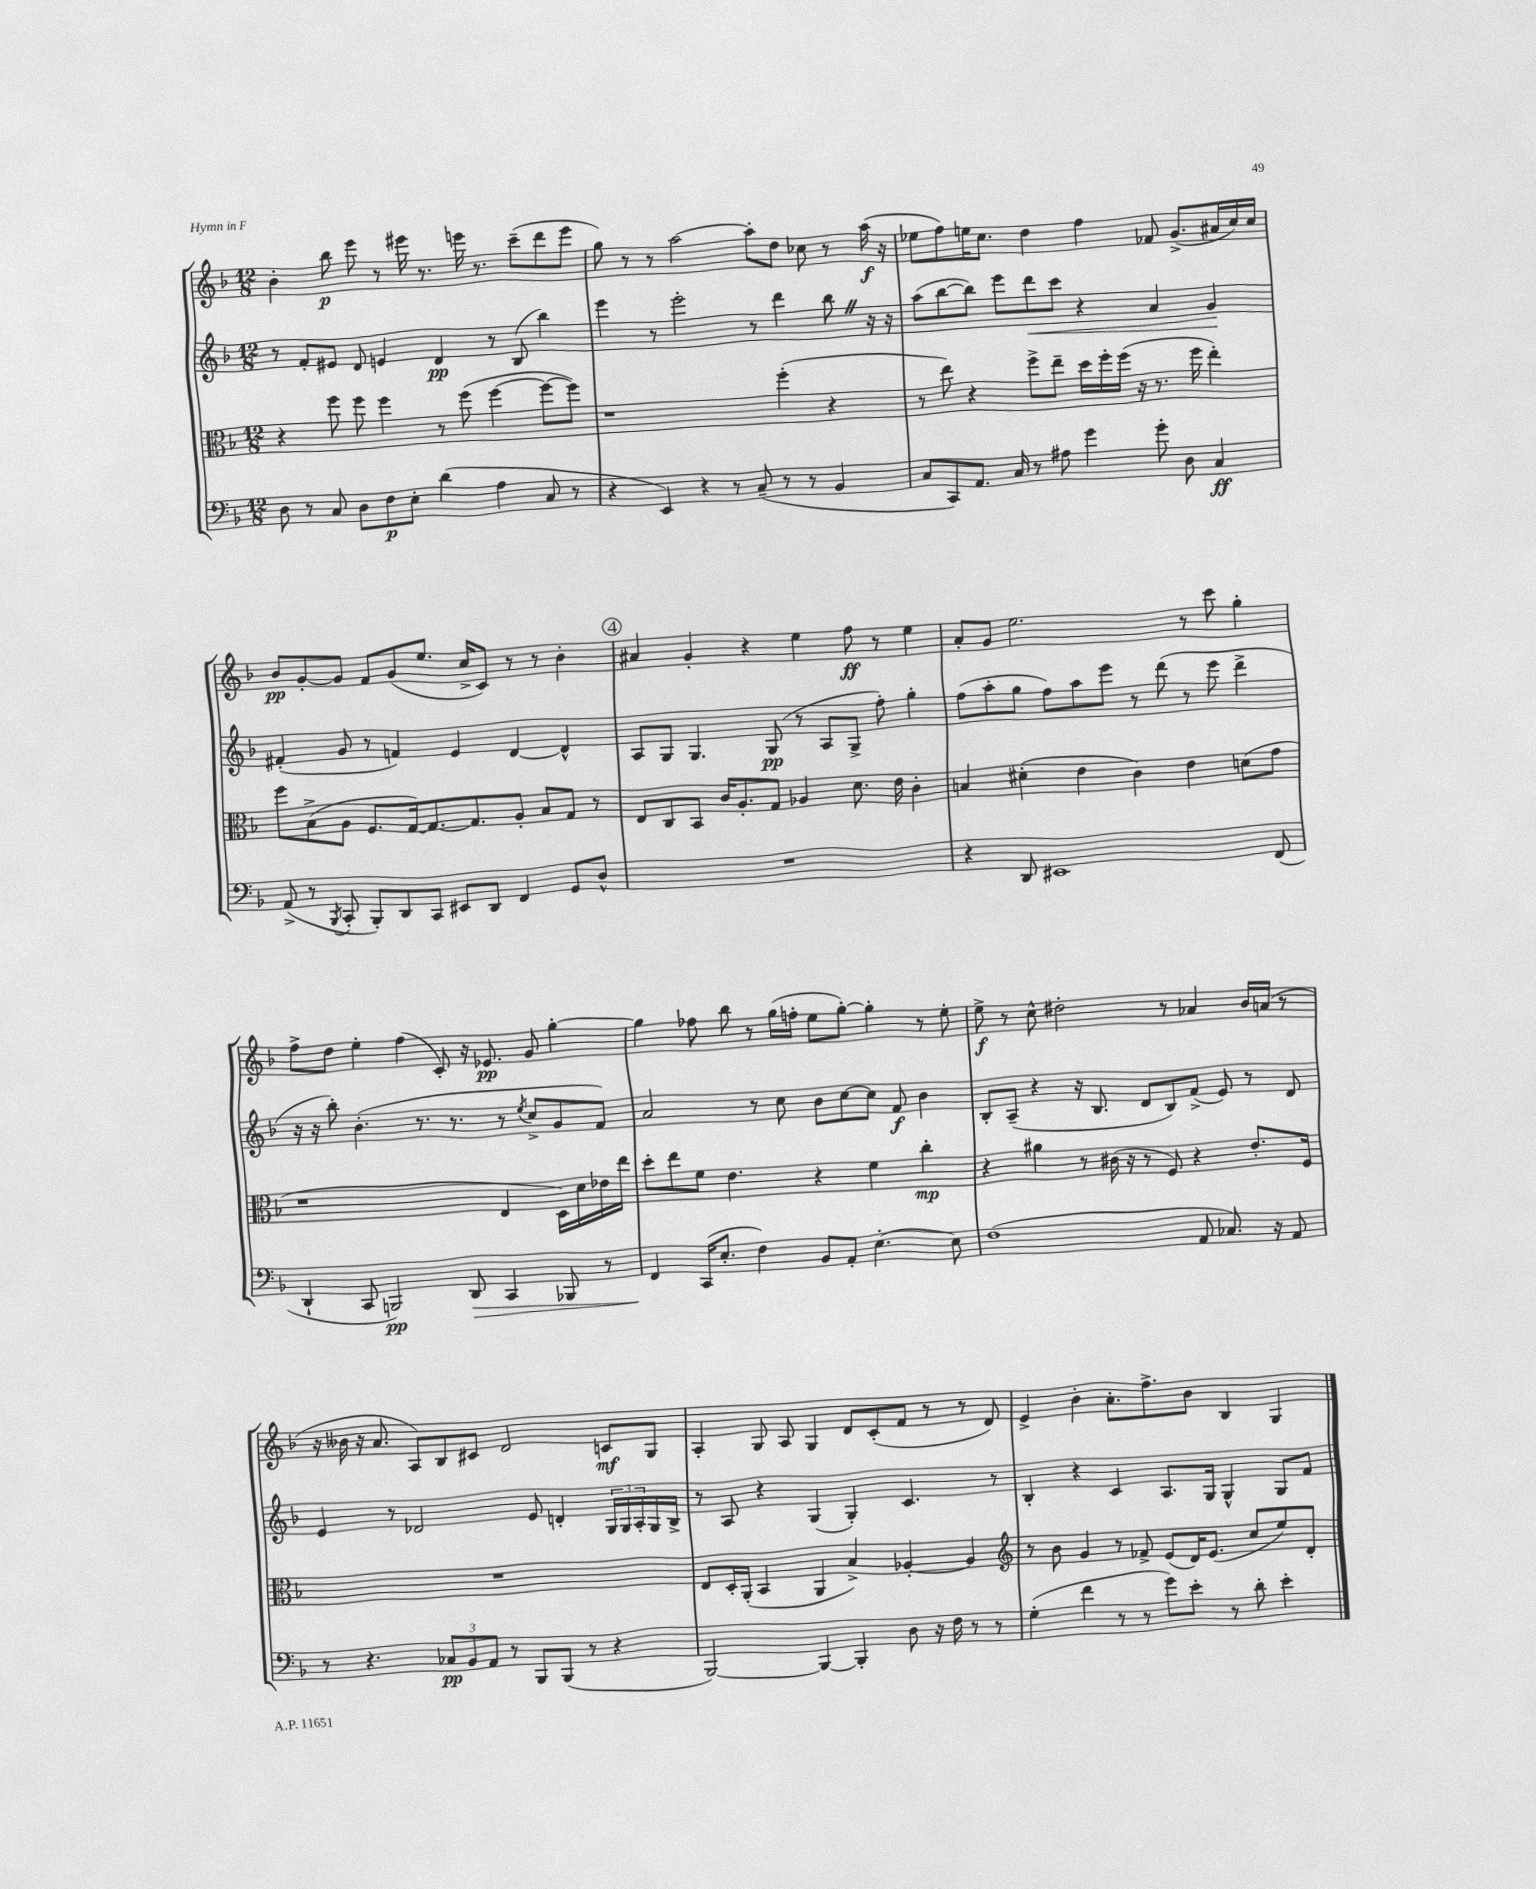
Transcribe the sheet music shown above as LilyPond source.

<<
\new StaffGroup <<
\new Staff = "s0" {
    \clef treble \key f \major \numericTimeSignature \time 12/8
    bes'4-. bes''8\p e'''8 r8 eis'''16 r8. e'''16 r8. c'''8--( d'''8 e'''8 |
    g''8) r8 r8 a''2~ a''8-. d''8 ces''8 r8 a''16\f( r16 |
    ees''8 f''8) e''16 c''8. d''4 f''4 fes'8 g'8.->( ais'16 c''16) c''16 |
    bes'8\pp g'8~-. g'8 f'8 g'8( e''8. c''16-> c'8) r8 r8 bes'4-. |
    \mark \markup { \circle "4" } ais'4 g'4-. r4 e''4 f''8\ff r8 e''4 |
    a'8-. g'8 e''2. r8 c'''8 g''4-. |
    f''8-> d''8 e''4-. f''4( c'8-.) r16 ees'8.\pp g'8 g''4~-. |
    g''4 fes''8 bes''8 r8 g''16( f''16-. e''8 g''8~-.) g''4-. r8 e''8-. |
    e''8->\f r8 c''8-^ dis''2-. r8 aes'4 bes'16 a'16( r8 |
    r16 beses'16 r16 a'8. a8) bes8 cis'8 d'2 c'8\mf g8 |
    a4-. g8 a8 g4 d'8 c'8-.( f'8 r8 r8 d'8) |
    e'4-> bes'4-. a'8.-. f''8.-> bes'8 bes4 g4 \bar "|." |
}
\new Staff = "s1" {
    \clef treble \key f \major \numericTimeSignature \time 12/8
    r8 f'8-. eis'8 d'8 e'4 d'4\pp r8 bes8( bes''4) |
    e'''4 r8 e'''2-. r8 d'''4 bes''8 \once \override BreathingSign.text = \markup { \musicglyph "scripts.caesura.straight" } \breathe r16 r16 |
    a''8( bes''8~ bes''8) e'''8 d'''8\< c'''8 r4 a'4 g'4\! |
    fis'4-.( g'8 r8 f'4) e'4 d'4~ d'4-^ |
    \mark \markup { \circle "4" } a8 g8 g4. g8\pp( r8 a8 g8-> f''8-.) g''4-. |
    f''8( a''8-. g''8 f''8) a''8 e'''8 r8 d'''8( r8 e'''8 d'''4-> |
    r16 r16 bes''8-.) bes'4.-.( r8. r8. r8 \acciaccatura { e''8 } c''8-> g'8 f'8) |
    a'2 r8 c''8 bes'8 c''8~ c''8 f'8\f bes'4 |
    bes8-. a8--( r4 r16 bes8. d'8 bes8) f'8->( e'8) r8 d'8 |
    e'4 r8 des'2 e'8 d'4-. \tuplet 3/2 { g16 g16 a16-. } g16 bes16-> |
    r8 a8 r4 g4( g4-.) c'4. r8 |
    bes4-. r4 c'4 a8. g16 g4-^ g8 f'8 \bar "|." |
}
\new Staff = "s2" {
    \clef alto \key f \major \numericTimeSignature \time 12/8
    r4 f''8 f''8 f''4 r8 f''8( f''4~ f''8~ f''8) |
    r1 f''4-.( r4 |
    r8 e''8) r4 f''8-> e''8-- d''16 f''16-. f''16( r16 r8. f''16 e''4-.) |
    f''8 bes8->( a8 f8. g16~) g8.~ g8. a8-. bes8 g8 r8 |
    \mark \markup { \circle "4" } e8 c8 bes,8 c'16 a8.-. g8 aes4 d'8. e'16 c'4-. |
    b4 dis'4-.( e'4 c'4) e'4 d'8( g'8 |
    r1 e4 d16) d'16 ees'16 e''16 |
    d''8-. e''8 f'8 e'4. r4 f'4 c''4-.\mp |
    r4 ais'4 r8 cis'16( r16 r8 f8) r4 e'8.-. f16 |
    R1. |
    e8 d16-. a,16-.( bes,4 a,4 bes4->) aes4~-. aes4 |
    \clef treble r8 bes'8 g'4 r8 fes'8-> e'8( d'16) e'8.( c''8 e''8) d'8-. \bar "|." |
}
\new Staff = "s3" {
    \clef bass \key f \major \numericTimeSignature \time 12/8
    d8 r8 c8 d8 f8\p e8-. d'4( a4 c8 r8 |
    r4 e,4) r4 r8 c8--( r8 r8 bes,4 |
    c8 c,8) a,8. c16 r8 ais8 g'4 g'8-. d8 c4\ff |
    a,8->( r8 \acciaccatura { bes,,8 } c,8-. bes,,8-.) d,8 c,8 eis,8 d,8 f,4 g,8 d8-^ |
    \mark \markup { \circle "4" } R1. |
    r4 d,8 eis,1 f,8( |
    d,4-! c,8 b,,2\pp) d,8\> c,4 bes,,8 r8 |
    f,4\! c,16( e8.-. f4) bes,8 a,8-. e4.~-. e8 |
    f1( a,8 ces8.) r16 a,8 |
    r8 r4. \tuplet 3/2 { ces8\pp bes,8 a,8 } r8 bes,,8 bes,,8( r8 r4 |
    bes,,2~) bes,,4~ bes,,4-. d8 r16 f16 r8 r8 |
    g4-.( f'4 r8 r8 g'8) e'8-. r8 d'8-. e'4-. \bar "|." |
}
>>
>>
\layout { \context { \Score \remove "Bar_number_engraver" } }
